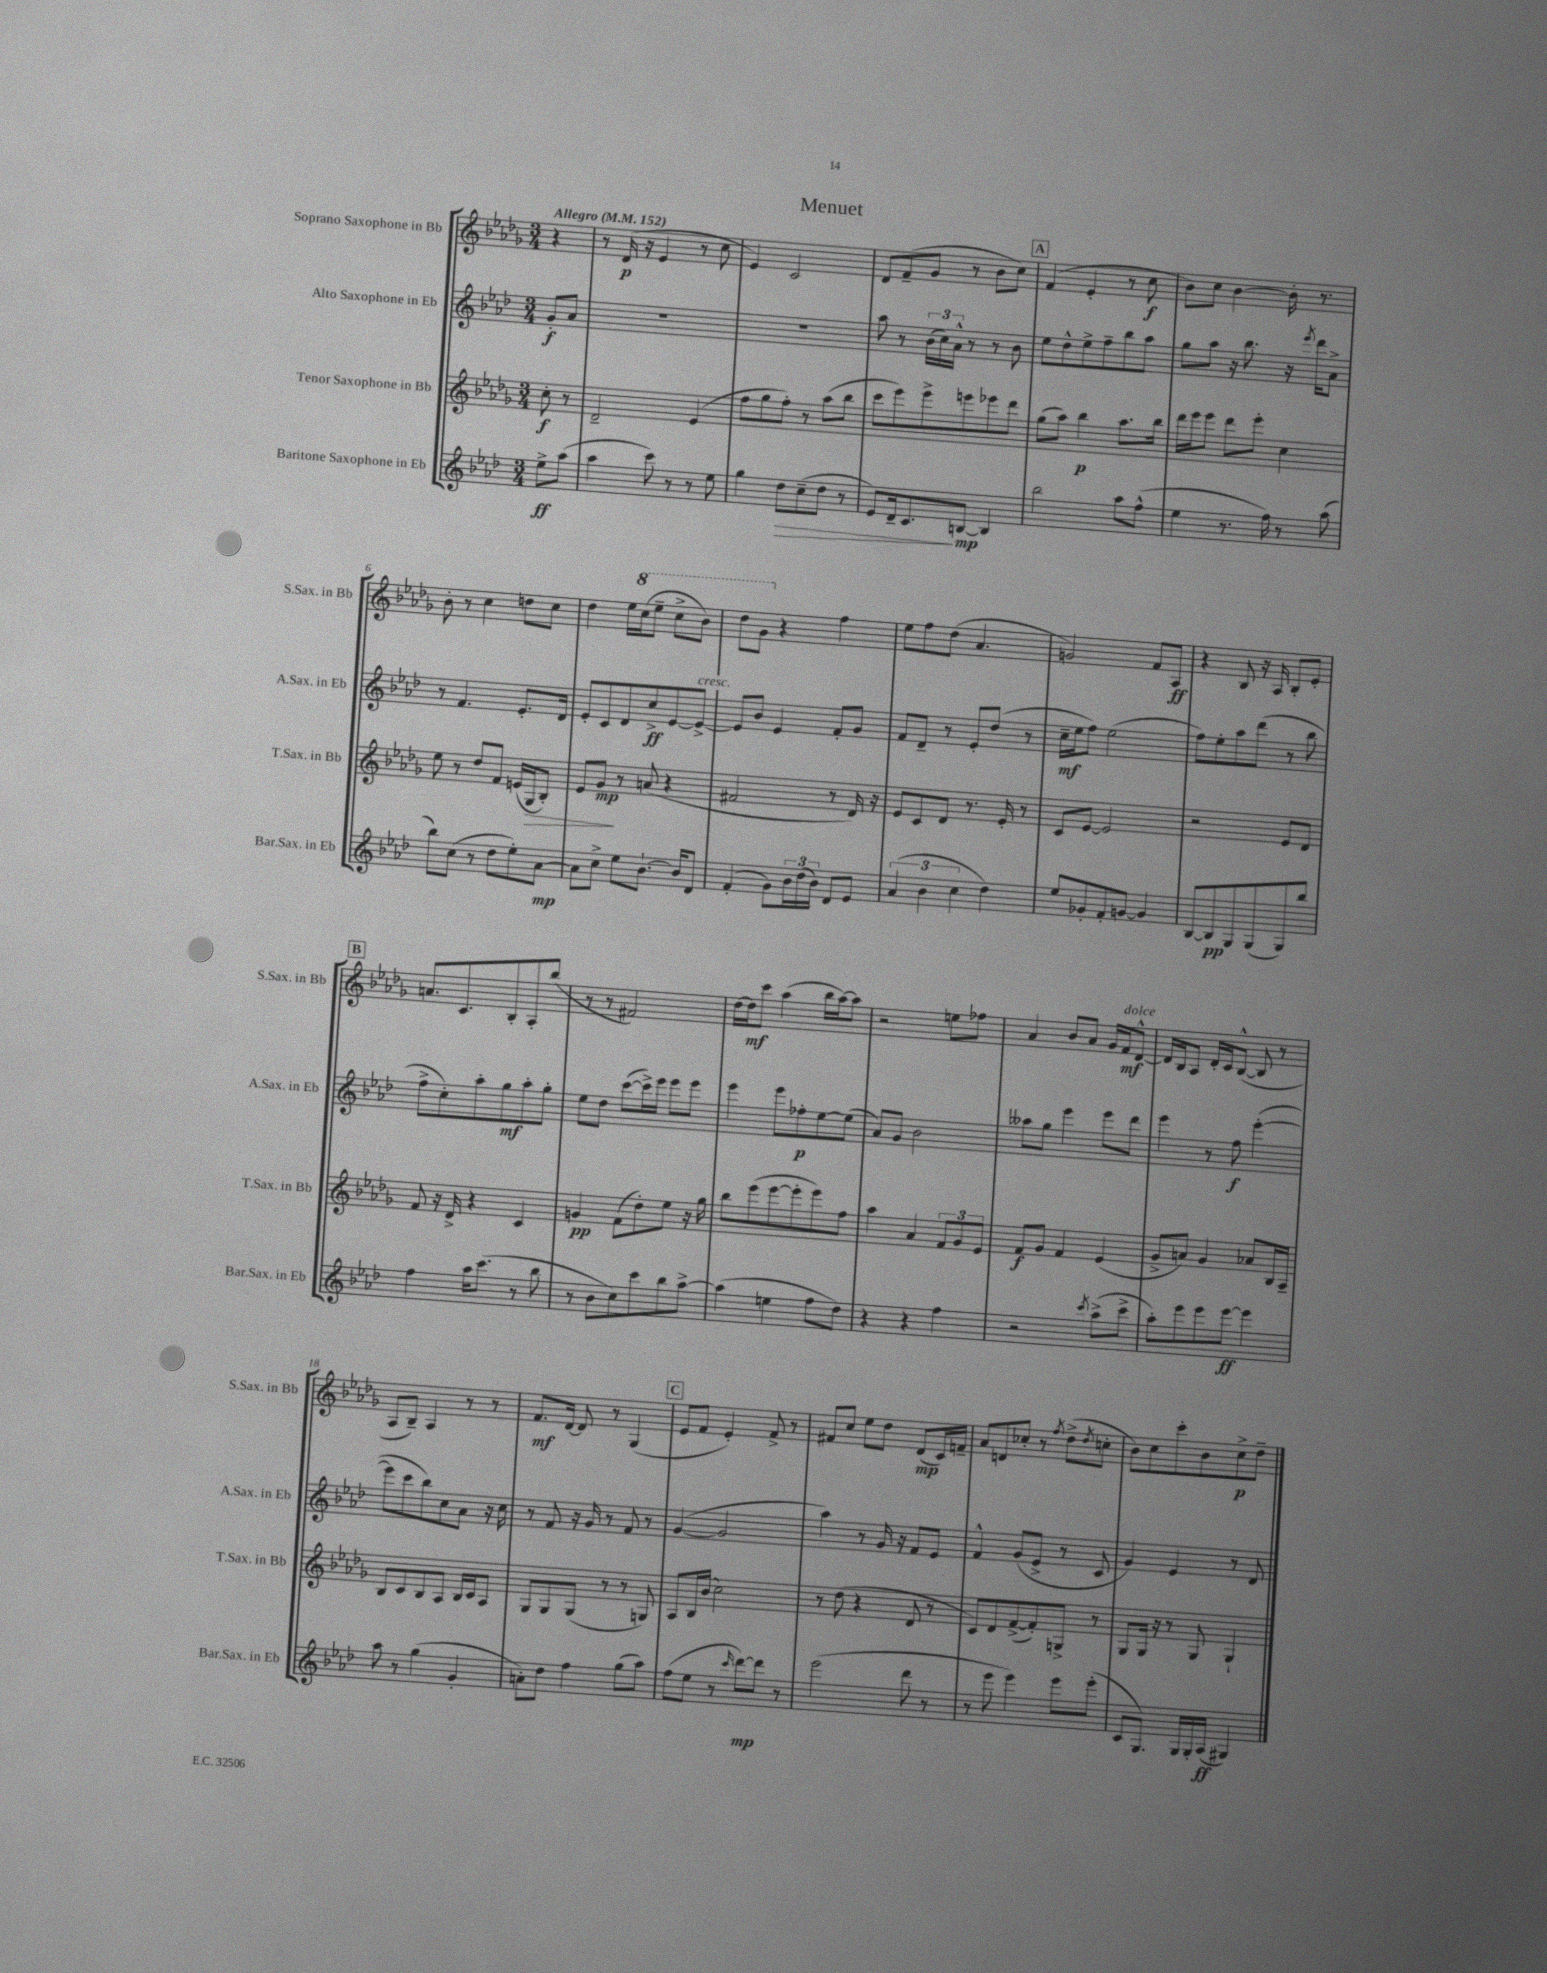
\header { title = "Menuet" }
<<
\new StaffGroup <<
\new Staff = "s0" \with { instrumentName = "Soprano Saxophone in Bb" shortInstrumentName = "S.Sax. in Bb" } {
    \clef treble \key des \major \numericTimeSignature \time 3/4 \partial 4 \tempo "Allegro" 4 = 152
    r4 |
    r8 des'16\p( r16 ees'4 r8 c''8 |
    ees'4) c'2 |
    des'8 f'8--( ges'8 r8 bes'8 c''8) |
    \mark \markup { \box "A" } f'4( ees'4-. r8 c''8\f |
    bes'8) c''8 bes'4~ bes'16-. r8. |
    bes'8-. r8 c''4 d''8 c''8 |
    des''4 ees''16 \ottava #1 c'''16( ees'''8-- c'''8-> bes''8) |
    des'''8 ges''8 \ottava #0 r4 f''4 |
    ees''8 f''8 des''8( aes'4. |
    g'2) f'8 aes8\ff |
    r4 bes8 r16 aes16 bes8-. ees'8-. |
    \mark \markup { \box "B" } a'8. c'8. bes8-. aes8-. bes''8( |
    r8 r8 fis'2) |
    des''16~ des''16\mf c'''8 aes''4( bes''16 aes''16~) aes''8 |
    r2 e''8 fes''8 |
    aes'4 bes'8 aes'8 ges'16 f'16\mf^\markup { \italic "dolce" } des'8~-^ |
    des'16 bes16 aes8 des'16-. c'16 bes8~-^( bes8 r8 |
    aes8 bes8--) aes4 r8 r8 |
    f'8.\mf des'16~ des'8 r8 ges4( |
    \mark \markup { \box "C" } ees'8 f'8 ees'4-.) f'8-> r8 |
    fis'8 c''8 ees''8 des''8 des'8\mp( c'16) f'16-- |
    aes'8 d'8 ces''8-. r8 \acciaccatura { f''8 } des''8->( \acciaccatura { des''8 } c''8-. |
    bes'8) c''8 c'''8-. bes'8 c''8->\p des''8-- \bar "|." |
}
\new Staff = "s1" \with { instrumentName = "Alto Saxophone in Eb" shortInstrumentName = "A.Sax. in Eb" } {
    \clef treble \key aes \major \numericTimeSignature \time 3/4 \partial 4
    g'8-.\f aes'8 |
    R2. |
    R2. |
    aes''8 r8 \tuplet 3/2 { bes'16( c''16) aes'16-^ } r8 r8 bes'8 |
    \mark \markup { \box "A" } ees''8 des''8-^ ees''8-> f''8-- bes''8 aes''8 |
    g''8 aes''8 r16 bes''8. r16 \acciaccatura { ees'''8 } des'''16 aes'8-> |
    r8 f'4. ees'8.-. des'16 |
    ees'8-. c'8 des'8 c''8->\ff ees'8~ ees'8~->^\markup { \italic "cresc." } |
    ees'8 bes'8 ees'4 f'8-. g'8 |
    f'8 des'8-- r8 ees'8-. des''8( r8 |
    c''16--\mf ees''16 f''8) ees''2( |
    f''8) ees''8-. aes''8 des'''8( r8 bes''8 |
    \mark \markup { \box "B" } f''8-> c''8-.) aes''8-. g''8\mf aes''8-. g''8-. |
    ees''8 des''8 c'''8~( c'''16->) ees'''16 ees'''8 ees'''8 |
    ees'''4 ees'''8 fes''8-.\p ees''8~ ees''8( |
    aes'8) g'8 bes'2 |
    aeses''8 g''8 ees'''4 ees'''8 des'''8 |
    ees'''4 r8 f''8\f ees'''4~-.( |
    ees'''8 c'''8 bes''8) c''8 aes'8 r16 c''16 |
    r8 f'8 r16 g'16 r8 f'8 r8 |
    \mark \markup { \box "C" } g'4~( g'2 |
    aes''4) r8 g'16 r16 f'8 ees'8 |
    f'4-^ g'8( ees'8-> r8 c'8 |
    g'4) ees'4 r8 des'8 \bar "|." |
}
\new Staff = "s2" \with { instrumentName = "Tenor Saxophone in Bb" shortInstrumentName = "T.Sax. in Bb" } {
    \clef treble \key des \major \numericTimeSignature \time 3/4 \partial 4
    c''8-.\f r8 |
    des'2-- ees'4( |
    f''8 ges''8 f''8-.) r8 aes''8( bes''8 |
    c'''8 ees'''8) ees'''8-> e'''8 ees'''8 des'''8 |
    \mark \markup { \box "A" } ges''8( aes''8) bes''4\p aes''8. bes''16 |
    des'''16 ees'''16 ees'''8 des'''8 ees'''8-. c''4 |
    ees''8 r8 des''8 f'8 e'16( ges16\> bes8-.) |
    ees'8 ges'8\mp\! r8 a'8( r4 |
    fis'2 r8 des'16) r16 |
    ees'8 c'8 des'8 r8. ees'16-. r8 |
    c'8 ees'8~ ees'2 |
    r2 ees'8 des'8 |
    \mark \markup { \box "B" } f'8 r16 des'16-> r4 c'4 |
    g'4\pp f'8( des''8-.) ees''8 r16 ges''16 |
    bes''8 ees'''8( ees'''8~ ees'''8-. ees'''8) f''8 |
    aes''4 aes'4 \tuplet 3/2 { f'8 ges'8 ees'8 } |
    f'8\f ges'8 f'4 ees'4( |
    ges'8-> a'8) ges'4 aes'8 bes16 aes16-- |
    bes8 c'8 bes8 aes8 bes16 c'16 aes8 |
    ges8 ges8 ges8( r8 r8 g8) |
    \mark \markup { \box "C" } aes8 bes16 bes'16( c''2) |
    r8 des''8( r4 des'8 r8 |
    c'8) des'8 f'8~->( f'8-.) g8-> r8 |
    ges8 ges16 r16 r8 ges8 ges4-! \bar "|." |
}
\new Staff = "s3" \with { instrumentName = "Baritone Saxophone in Eb" shortInstrumentName = "Bar.Sax. in Eb" } {
    \clef treble \key aes \major \numericTimeSignature \time 3/4 \partial 4
    ees''8->\ff aes''8( |
    aes''4 c'''8) r8 r8 ees''8 |
    g''4 des''8\> c''8--( des''8 r8 |
    ees'8) des'16-- c'8.\! b8~\mp b4 |
    \mark \markup { \box "A" } bes''2 aes''8 f''8-^( |
    ees''4 r8. f''16) r8 aes''8( |
    bes''8) c''8( r8 des''8 ees''8-.) aes'8~\mp |
    aes'8 c''8-> ees''8 bes'8.~-! bes'16 des'8 |
    f'4-.( g'8) \tuplet 3/2 { bes'16 des''16( bes'16) } des'8 ees'8 |
    \tuplet 3/2 { aes'4( bes'4 c''4 } des''4) |
    ees''8 ges'8-. f'8-. g'8~ g'4 |
    bes8~ bes8\pp g8 g8( g8) bes''8 |
    \mark \markup { \box "B" } f''4 aes''16 c'''8.( r8 bes''8 |
    r8 bes'8 c''8) c'''8 bes''8 aes''8~-> |
    aes''4( e''4 f''8 des''8) |
    r4 r4 f''4 |
    r2 \acciaccatura { c'''8 } aes''8->( c'''8-> |
    aes''8-.) ees'''8 ees'''8 ees'''8~\ff ees'''4 |
    aes''8 r8 g''4( g'4-. |
    a'8-.) des''8 f''4 g''8( aes''8) |
    \mark \markup { \box "C" } f''8( ees''8 r8 \grace { c'''16 } des'''8~\mp) des'''8 r8 |
    ees'''2( des'''8 r8 |
    r8 ees'''8 ees'''4) ees'''8 ees'''8-.( |
    c'8 g8.) g16 g16-. aes16\ff( gis4) \bar "|." |
}
>>
>>
